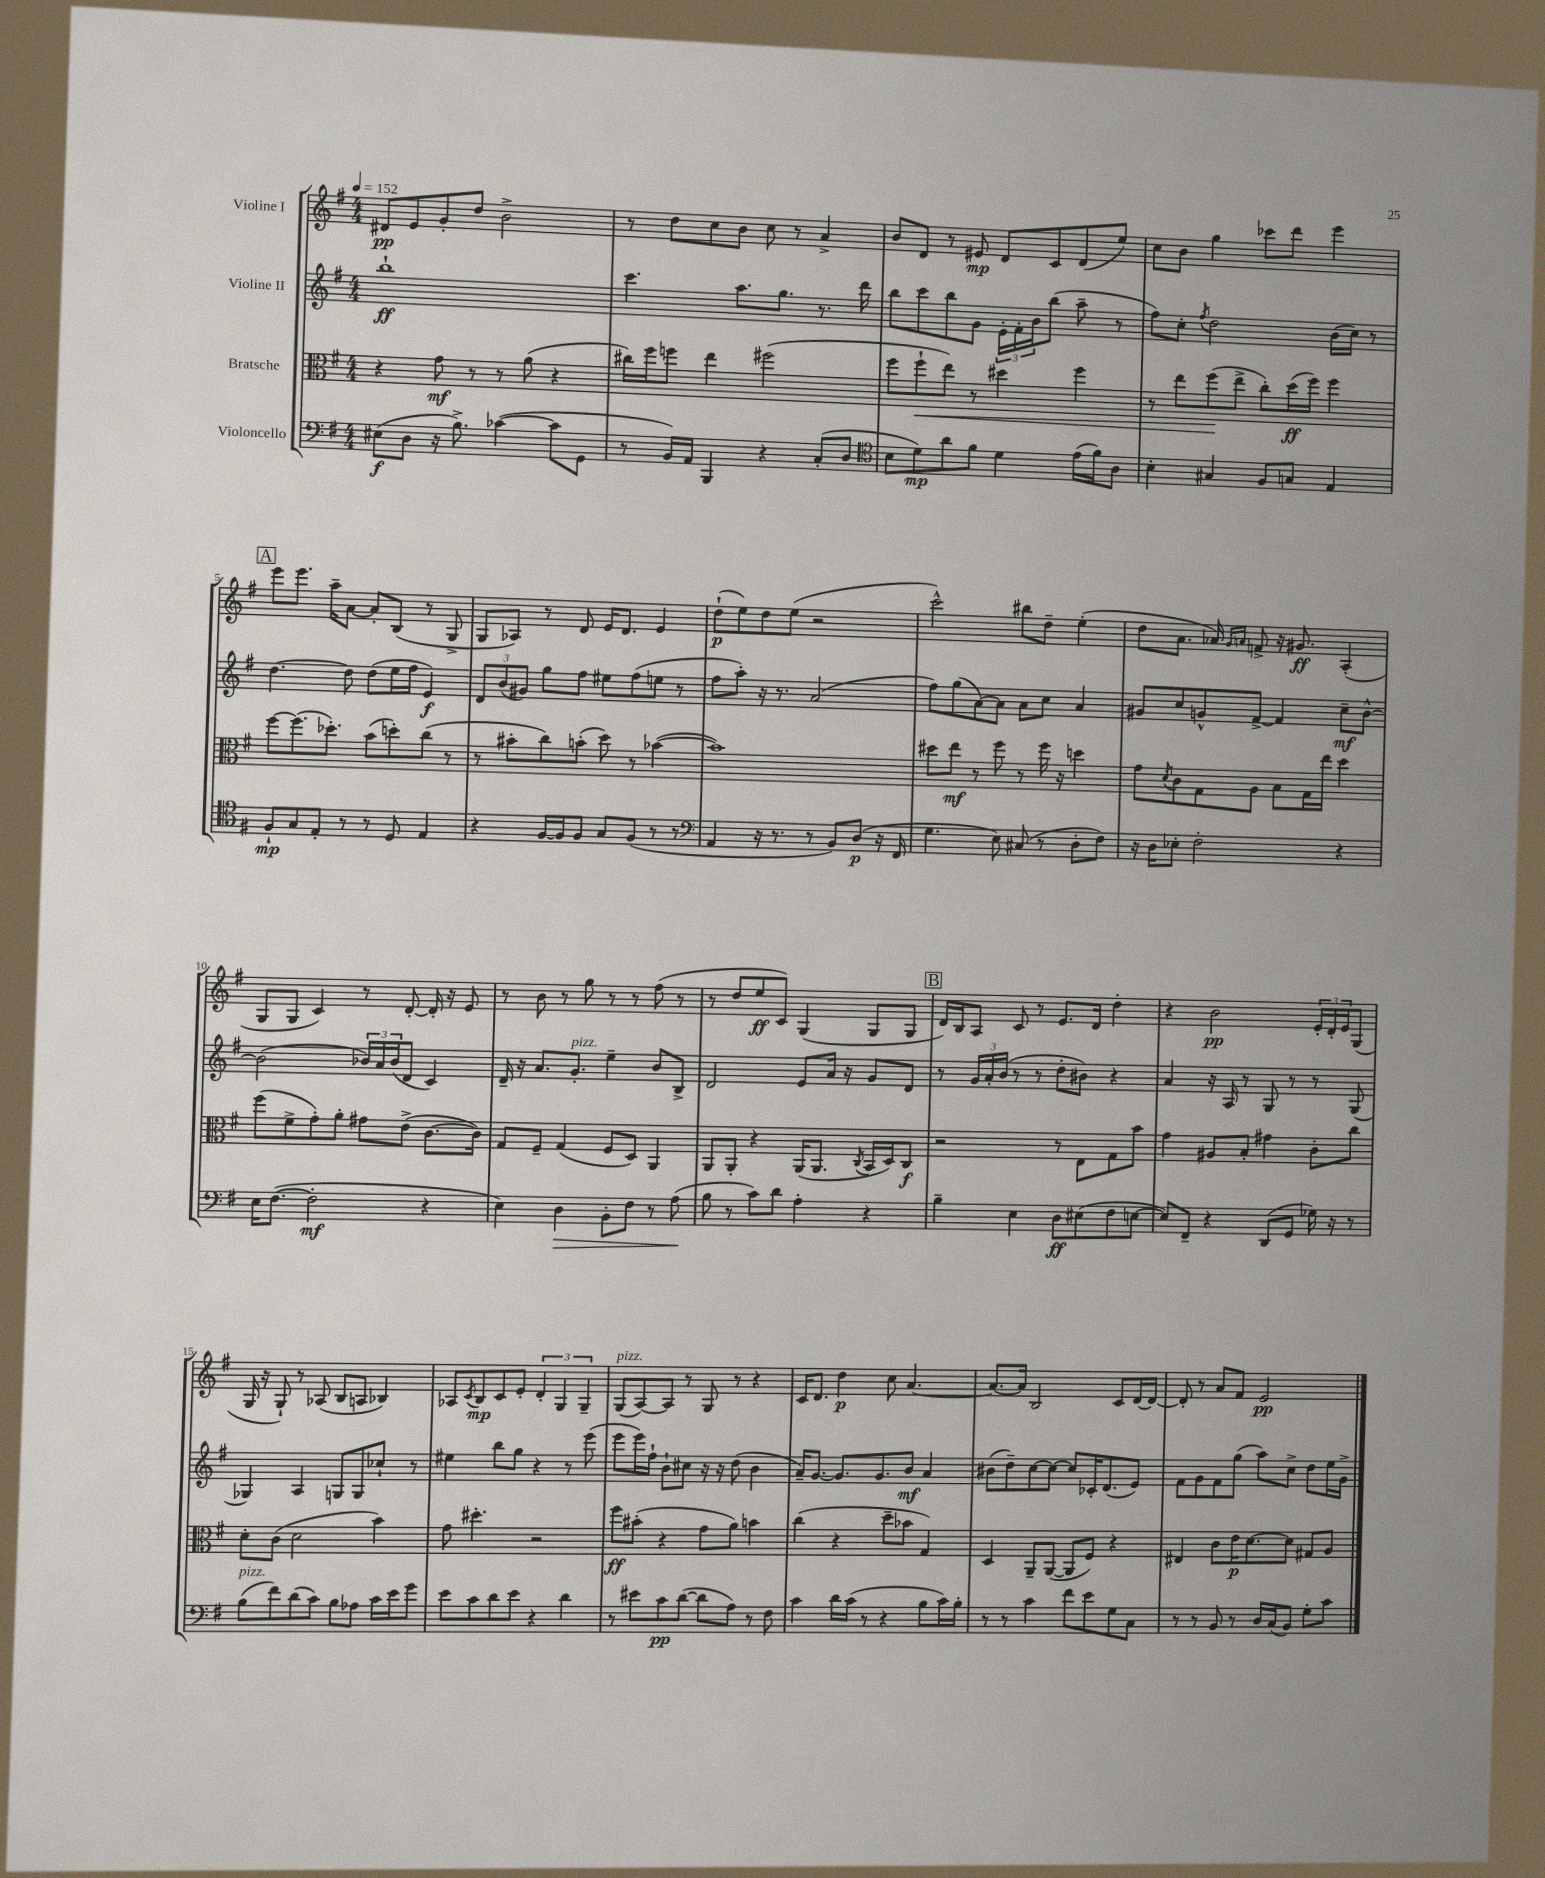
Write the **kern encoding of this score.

**kern	**kern	**kern	**kern
*staff4	*staff3	*staff2	*staff1
*clefF4	*clefC3	*clefG2	*clefG2
*k[f#]	*k[f#]	*k[f#]	*k[f#]
*M4/4	*M4/4	*M4/4	*M4/4
*MM152	*MM152	*MM152	*MM152
(8E#	4r	1bb`	8d#
8D	.	.	8e
16r	8g	.	8g'
8.B^)	.	.	.
.	8r	.	8dd
([4c-	8r	.	2b^
.	(8a	.	.
8c-]	4r	.	.
8GG	.	.	.
=	=	=	=
8r	16cc#)	4.ccc	8r
.	16ff#	.	.
16BB)	8ff	.	8dd
16AA	.	.	.
4BBB	4ee	.	8cc
.	.	8.aa	8b
4r	(2ff#	.	8cc
.	.	8.gg	.
.	.	.	8r
(8C'	.	8.r	4a^
8D	.	.	.
.	.	16ddd	.
=	=	=	=
*clefC4	*	*	*
8B	8ff#	8bb	8b
8d)	8ff#`	8ccc	8d
8a	8ee)	8bb	8r
8f#	8r	8g	8e#
4d	4dd#	24e'	8d
.	.	24f#'	.
.	.	24b	.
.	.	(8bb	8c
(16e	4ff#	8aa~	(8d
16f#)	.	.	.
8A	.	8r	8ee)
=	=	=	=
4B'	8r	8ff#)	8cc
.	8ee	8cc'	8b
.	.	8qff#	.
4G#	(8ff#	2dd	4gg
.	8ee^	.	.
8F#	8cc')	.	8ccc-
8G	(16dd	.	8ddd
.	16ff#)	.	.
4E	4ff#	(16b	4eee
.	.	16cc)	.
.	.	8r	.
=	=	=	=
8F#`	[8ff#	[4.dd	8eee
8G	(8.ff#]	.	8.eee
8E'	.	.	.
.	8.dd-')	.	16aa~
8r	.	8dd]	[8a
8r	(8b	(8dd	8a']
8D	8dd')	16ee	(8B
.	.	16ff#	.
4E	(8cc	4e)	8r
.	8r	.	8G^
=	=	=	=
4r	8r	12d	8G
.	.	(12b	.
.	8b#'	.	8A-)
.	.	12g#)	.
[16F#	8cc)	8gg	8r
16F#]	.	.	.
8F#	(8b'	8ff#	8d
8G	8dd)	8ee#	16e
.	.	.	8.d
(8F#	8r	(8ff#	.
8r	([4b-	8ee	4e
8r	.	8r	.
=	=	=	=
*clefF4	*	*	*
4AA	1b-])	8ff#	(8dd`
.	.	8aa')	8ee)
16r	.	16r	8dd
8.r	.	8.r	.
.	.	.	(8ee
8r	.	(2a	2r
8BB)	.	.	.
(8D	.	.	.
16r	.	.	.
16FF#	.	.	.
=	=	=	=
4.G	8dd#	8ff#)	2ccc^^)
.	8ee	(8gg	.
.	8r	[8a)	.
8E)	8ff#	8a]	.
(8C#	8r	8a	8bb#
8r	16ff#	8cc	8dd~
.	16r	.	.
8D'	4dd	4a	(4ee'
8F#)	.	.	.
=	=	=	=
16r	8g	8g#	8dd
16D	.	.	.
.	8qd	.	.
8E-'	8c	8cc	8.a
2F#'	8G	8g^^	.
.	.	.	16a-)
.	.	.	16qqg
.	.	.	16qqa
.	8A	[8f#^	8f^
.	8B	4f#]	16r
.	.	.	8.g#
.	16G	.	.
.	16ee	.	.
4r	4dd	8cc~	(4A'
.	.	[8b^^	.
=	=	=	=
16E	(8ff#	(2b]	8G
([8.F#	.	.	.
.	8f#^	.	8G
2F#']	8g')	.	4c)
.	8a'	.	.
.	8g#	24b-)	8r
.	.	24a	.
.	.	(24b-	.
.	(8e^	8d	[8d'
4r	[8.c	4c)	16d']
.	.	.	16r
.	.	.	8e
.	16c])	.	.
=	=	=	=
4E)	8G	16d~	8r
.	.	16r	.
.	8F#~	8.a	8b
4D	(4G	.	8r
.	.	8.g'	.
.	.	.	8gg
8BB'	8F#	4ee~	8r
8F#	8D)	.	8r
8r	4AA	8b	(8ff#
(8A	.	8B^	8r
=	=	=	=
8B	8AA	2d	8r
8r	8AA'	.	8dd
8c)	4r	.	8ee
8d	.	.	8c)
4A'	(16AA	8e	(4G
.	8.AA	.	.
.	.	16a	.
.	.	16r	.
.	8qC	.	.
4r	16BB	8g	8G
.	16D)	.	.
.	8C	8d	8G
=	=	=	=
4B~	2r	8r	16d)
.	.	.	16B
.	.	24g	8A
.	.	24a'	.
.	.	(24b	.
4E	.	8r	8c
.	.	8r	8r
8D	8r	8dd'	8.e
(8E#	8E	8b#)	.
.	.	.	16d
8F#	8G	4r	4dd'
[8E	8b	.	.
=	=	=	=
8E])	4g	4a	4r
8FF#~	.	.	.
4r	8A#	16r	2b
.	.	16A	.
.	8B'	8r	.
(8DD	4g#	8G	.
8GG	.	8r	.
16G-)	8c'	8r	24e'
.	.	.	24d'
16r	.	.	.
.	.	.	24e
8r	8cc	(8G	(8G
=	=	=	=
(8B	8d'	4G-)	16G
.	.	.	16r
8f#)	(8c	.	8G`)
(8d	2d	4A	8r
8c)	.	.	(8A-
8B	.	8G	8B
8A-	.	8G	8A
16c	4b)	8cc-`	4B-)
16e	.	.	.
8g	.	8r	.
=	=	=	=
8e	8g	4ee#	8A-
.	.	.	8qc
8c	4.dd#'	.	8B
8d	.	8bb	8c
8e	.	8gg	8e'
4r	2r	4r	6d'
.	.	.	6G
4d	.	8r	.
.	.	.	6G~
.	.	(8eee	.
=	=	=	=
8r	8ff#	8eee	(8G
8e#	(8b#'	16eee)	[8A)
.	.	16ff#`	.
8c	4r	8b`	8A]
([8d	.	8cc#	8r
8d]	8g	16r	8G
.	.	16r	.
8A)	8a)	(8dd	8r
8r	4b	4b	4r
8F#	.	.	.
=	=	=	=
4c	(4cc	16a~)	16c
.	.	[8.g	8.d
16d	4r	8.g]	4dd
(16c	.	.	.
8r	.	.	.
.	.	8.g	.
4r	8dd~	.	8cc
.	8b-	8b	[4.a
8B	4G)	4a	.
16c)	.	.	.
16B'	.	.	.
=	=	=	=
8r	4D	(8b#	8.a_
8r	.	8dd~)	.
.	.	.	16a]
4c	8AA~	[8cc	2B
.	([8AA	8cc_	.
8f#	8AA]	8cc]	.
8e	8F#)	16c-'	.
.	.	(8.d	.
8G	4r	.	8c
8C	.	8e)	[16d
.	.	.	16d_
=	=	=	=
8r	4E#	8f#	8d']
8r	.	8g	8r
8BB	8c	8f#	8a
8r	16e	(8gg	8f#
.	[8.d	.	.
16D	.	8aa)	2e
(16C	.	.	.
8BB)	8d]	8cc^	.
8G'	8G#	8dd	.
8c	8A	16ee	.
.	.	16g^	.
==	==	==	==
*-	*-	*-	*-
